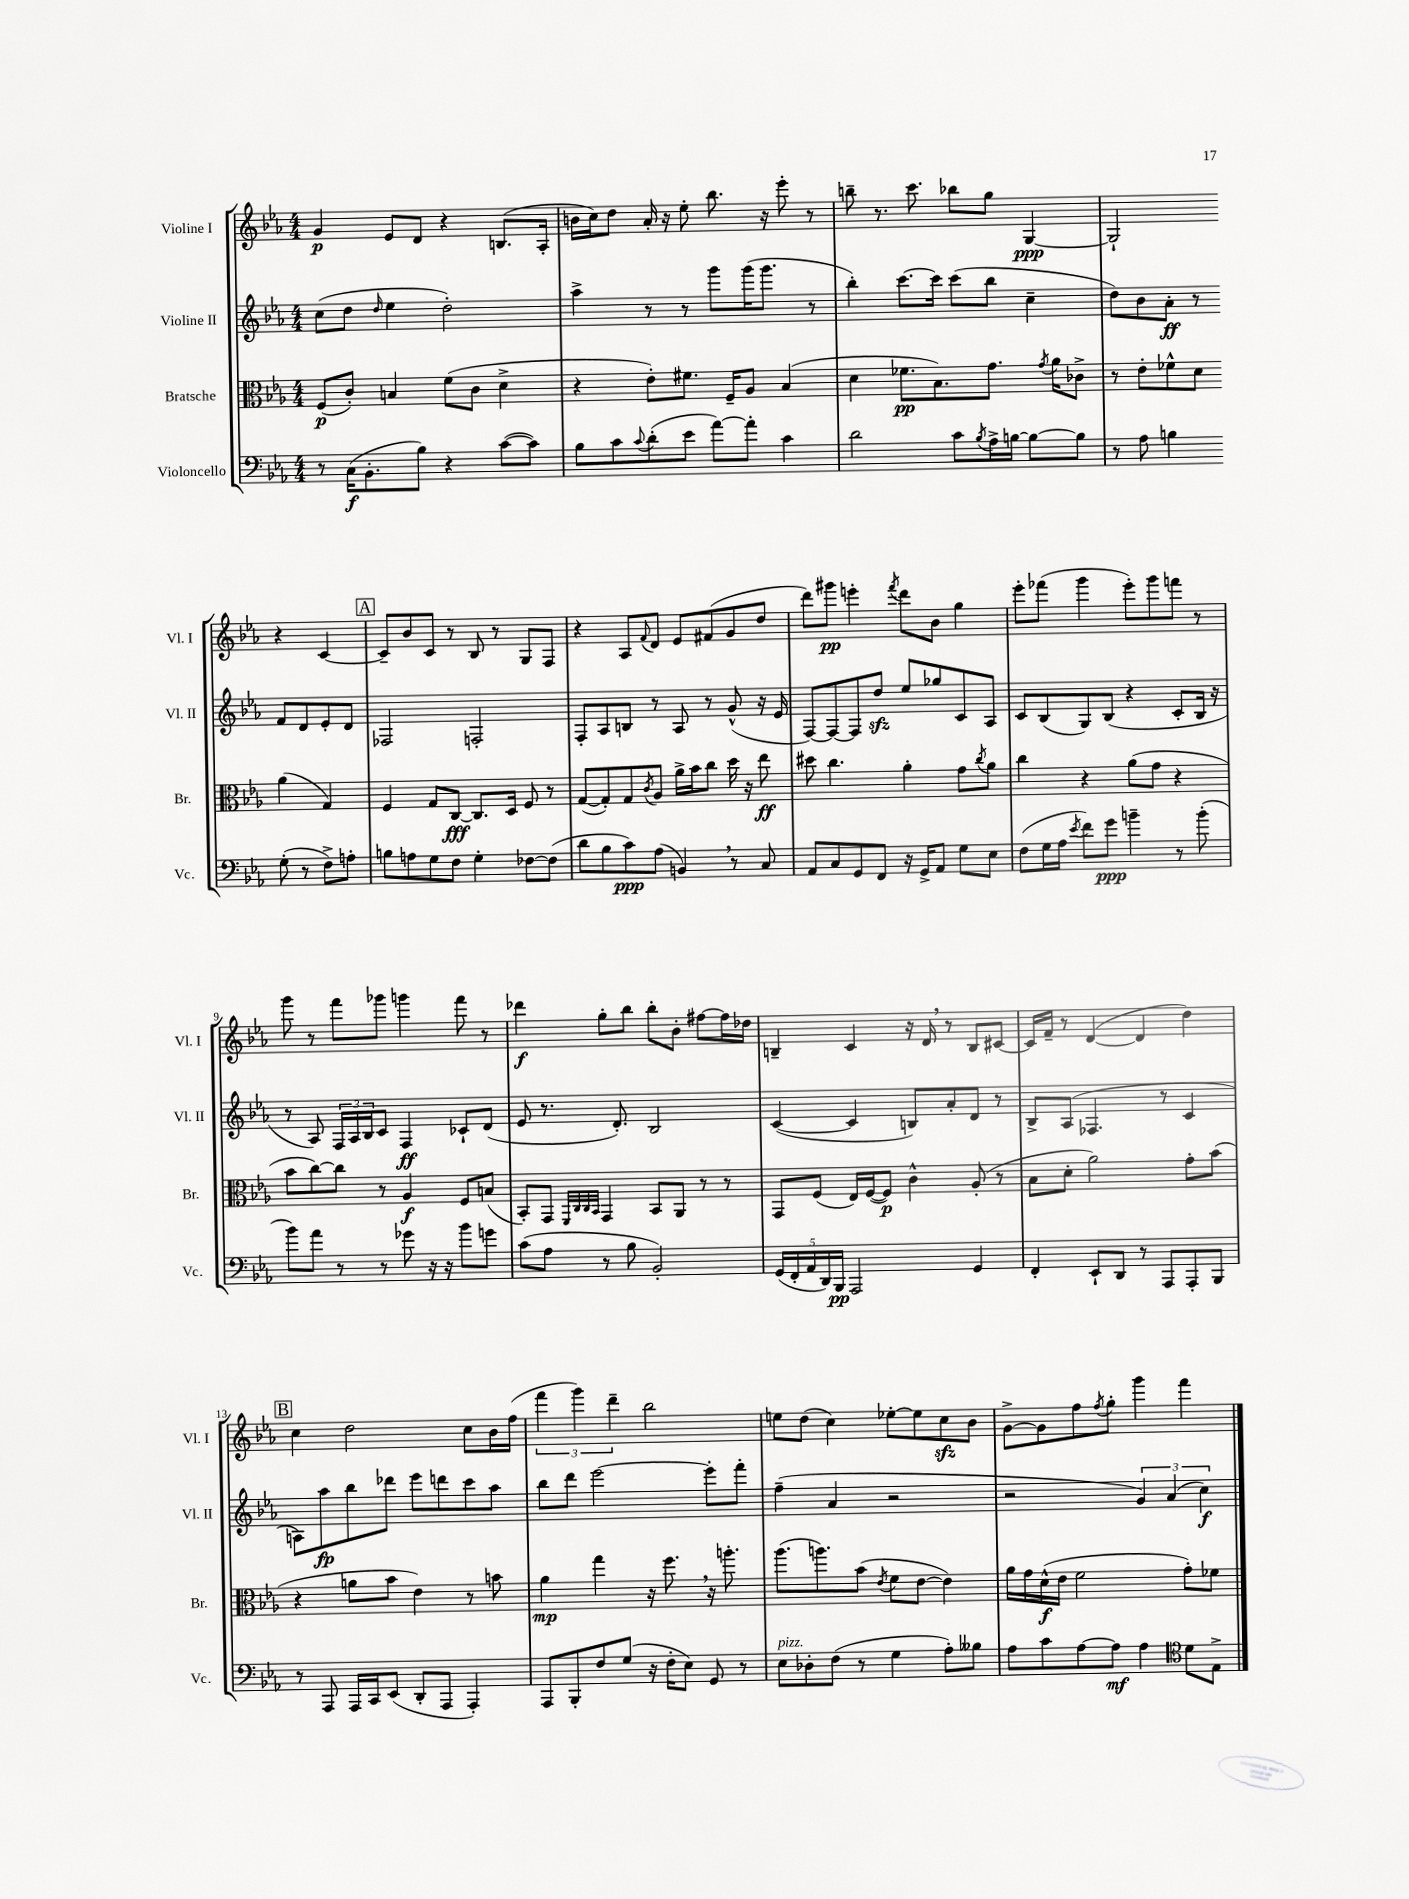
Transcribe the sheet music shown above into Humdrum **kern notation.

**kern	**kern	**kern	**kern
*staff4	*staff3	*staff2	*staff1
*clefF4	*clefC3	*clefG2	*clefG2
*k[b-e-a-]	*k[b-e-a-]	*k[b-e-a-]	*k[b-e-a-]
*M4/4	*M4/4	*M4/4	*M4/4
8r	(8F	(8cc	4g
(16C	8c')	8dd	.
8.BB-'	.	.	.
.	.	16qqdd	.
.	4B	4ee-	8e-
8B-)	.	.	8d
4r	(8f	2dd')	4r
.	8c	.	.
([8c	4d^	.	(8.B
8c])	.	.	.
.	.	.	16A-'
=	=	=	=
8B-	4r	4aa-^	16b
.	.	.	16cc)
8c	.	.	8dd
8qqc	.	.	.
(8d'	8e-')	8r	16a-'
.	.	.	16r
8e-	8.f#	8r	8ee-'
[8a-)	.	8ggg	8.bb-
.	16F~	.	.
8a-']	8A-	(16ggg	.
.	.	8.ggg	16r
4c	(4B-	.	8eee-'
.	.	8r	8r
=	=	=	=
2d	4d	4bb-')	8bb~
.	.	.	8.r
.	8.f-	[8.ccc	.
.	.	.	8.ccc
.	8.B-)	16ccc]	.
8c	.	(8ccc	8bb-
8qB-	.	.	.
16A-^	8.g	8bb-	8gg
[16B	.	.	.
8B_	.	4cc~	[4G
.	8qg	.	.
.	16a-	.	.
8B]	8c-^	.	.
=	=	=	=
8r	8r	8dd)	2G`]
8A-	8e-'	8b-	.
4B	8f-^^	8a-'	.
.	8d	8r	.
(8G'	(4a-	8f	4r
8r	.	8d	.
8F^)	4G)	8e-'	[4c
8A'	.	8d	.
=	=	=	=
8B	4F	2F-	8c~]
8A	.	.	8b-
8G	8G	.	8c
8F	[8C	.	8r
4G'	8.C]	2F'	8B-
.	.	.	8r
.	16D	.	.
[8F-	8F	.	8G
(8F-]	8r	.	8F
=	=	=	=
8d	([8G	8F'	4r
8B-	8G'])	8A-	.
8c)	8G	8B	8A-
.	8qc	.	8qqf
(8A-	8A-	8r	8d
4BB)	16a-^	8A-	8e-
.	16b-	.	.
.	8cc	8r	(8f#
8r	16dd	(8g^^	8g
.	16r	.	.
8C	8ee-	16r	8dd
.	.	16e-	.
=	=	=	=
8AA-	8dd#	[8F)	8ddd)
8C	4.cc	8F_	8ggg#
8GG	.	8F]	4eee'
8FF	.	8dd	.
.	.	.	8qfff
16r	4a-'	8ee-	8ddd
16GG^	.	.	.
8AA-	.	8gg-	8b-
8G	8g	8c	4gg
.	8qcc	.	.
8E-	8a-	8A-	.
=	=	=	=
(8F	4cc	8c	8eee-'
16G	.	(8B-	(8fff-
16A-	.	.	.
8qe-	.	.	.
8f)	4r	8G)	4ggg
8g	.	(8B-	.
4b~	(8a-	4r	8eee-')
.	8g	.	8ggg
8r	4r	8c'	8fff
(8b'	.	16B-	8r
.	.	16r	.
=	=	=	=
8b-)	8b-	8r	8ggg
8a-	[8cc)	8A-)	8r
8r	8cc]	24F	8fff
.	.	24A-	.
.	.	24B-	.
8r	8r	8c	8ggg-
8g-	4A-	4F	4ggg
16r	.	.	.
16r	.	.	.
8b-	8F	8c-`	8fff
8g	(8B	(8d	8r
=	=	=	=
(8c	8BB-')	8e-	4ddd-
8A-	8GG	8.r	.
.	32qqFF	.	.
.	32qqC	.	.
.	32qqC	.	.
.	32qqBB-	.	.
8r	4GG	.	8gg'
.	.	8.d')	.
8B-	.	.	8bb-
2BB-')	8BB-	2B-	8bb-'
.	8AA-	.	8b-'
.	8r	.	[8ff#
.	8r	.	16ff#]
.	.	.	16dd-
=	=	=	=
(20GG	8GG	([4c	4B~
20FF'	.	.	.
20AA-	.	.	.
.	(8F	.	.
20DD)	.	.	.
20BBB-	.	.	.
2AAA-	16E-)	4c]	4c
.	([16F	.	.
.	8F])	.	.
.	4c^^	8B)	16r
.	.	.	16d
.	.	8a-'	8r
4GG	(8A-'	8d	8B
.	8r	8r	[8c#
=	=	=	=
4FF'	8B-	8B-^	16c#]
.	.	.	16f~
.	8d'	(8A-	8r
8EE-`	2a-)	4.F-	([4d
8DD	.	.	.
8r	.	.	4d]
8AAA-	.	8r	.
8AAA-'	8g'	4c	4dd)
8BBB-	(8b-	.	.
=	=	=	=
8r	4r	8A)	4cc
8AAA-	.	8aa-	.
16AAA-	8a	8bb-	2dd
16CC	.	.	.
(8EE-	8b-	8ddd-	.
8DD'	4e-)	8eee-	.
8AAA-	.	8ddd	.
4AAA-')	8r	8ccc	8cc
.	8b	8aa-	16b-
.	.	.	(16ff
=	=	=	=
8AAA-	4a-	8bb-	6fff
8BBB-'	.	8ddd	.
.	.	.	6ggg)
8F	4gg	[2eee-	.
.	.	.	6ddd~
(8G	.	.	.
16r	16r	.	2bb-
16F'	8.ff	.	.
8E-)	.	.	.
8GG	16r	8eee-']	.
.	8.aa'	.	.
8r	.	8fff'	.
=	=	=	=
8E-	(8.aa-	(4ff~	8ee
8D-'	.	.	(8dd
.	8.aa)	.	.
(8F	.	4a-	4cc)
8r	(8b-	.	.
.	8qe-	.	.
4G	8f	2r	[8ee-'
.	[8e-	.	8ee-]
8A-')	4e-])	.	8cc
8B--	.	.	8b-
=	=	=	=
8A-	16a-	2r	[8g^
.	16g	.	.
8c	(16d^^	.	8g]
.	16e-	.	.
[8A-	2f	.	8ff
.	.	.	8qff
8A-]	.	.	8gg'
4A-	.	6g)	4ggg
.	.	(6a-	.
*clefC4	*	*	*
8d	8g')	.	4fff
.	.	6cc)	.
8E-^	8f-	.	.
==	==	==	==
*-	*-	*-	*-
